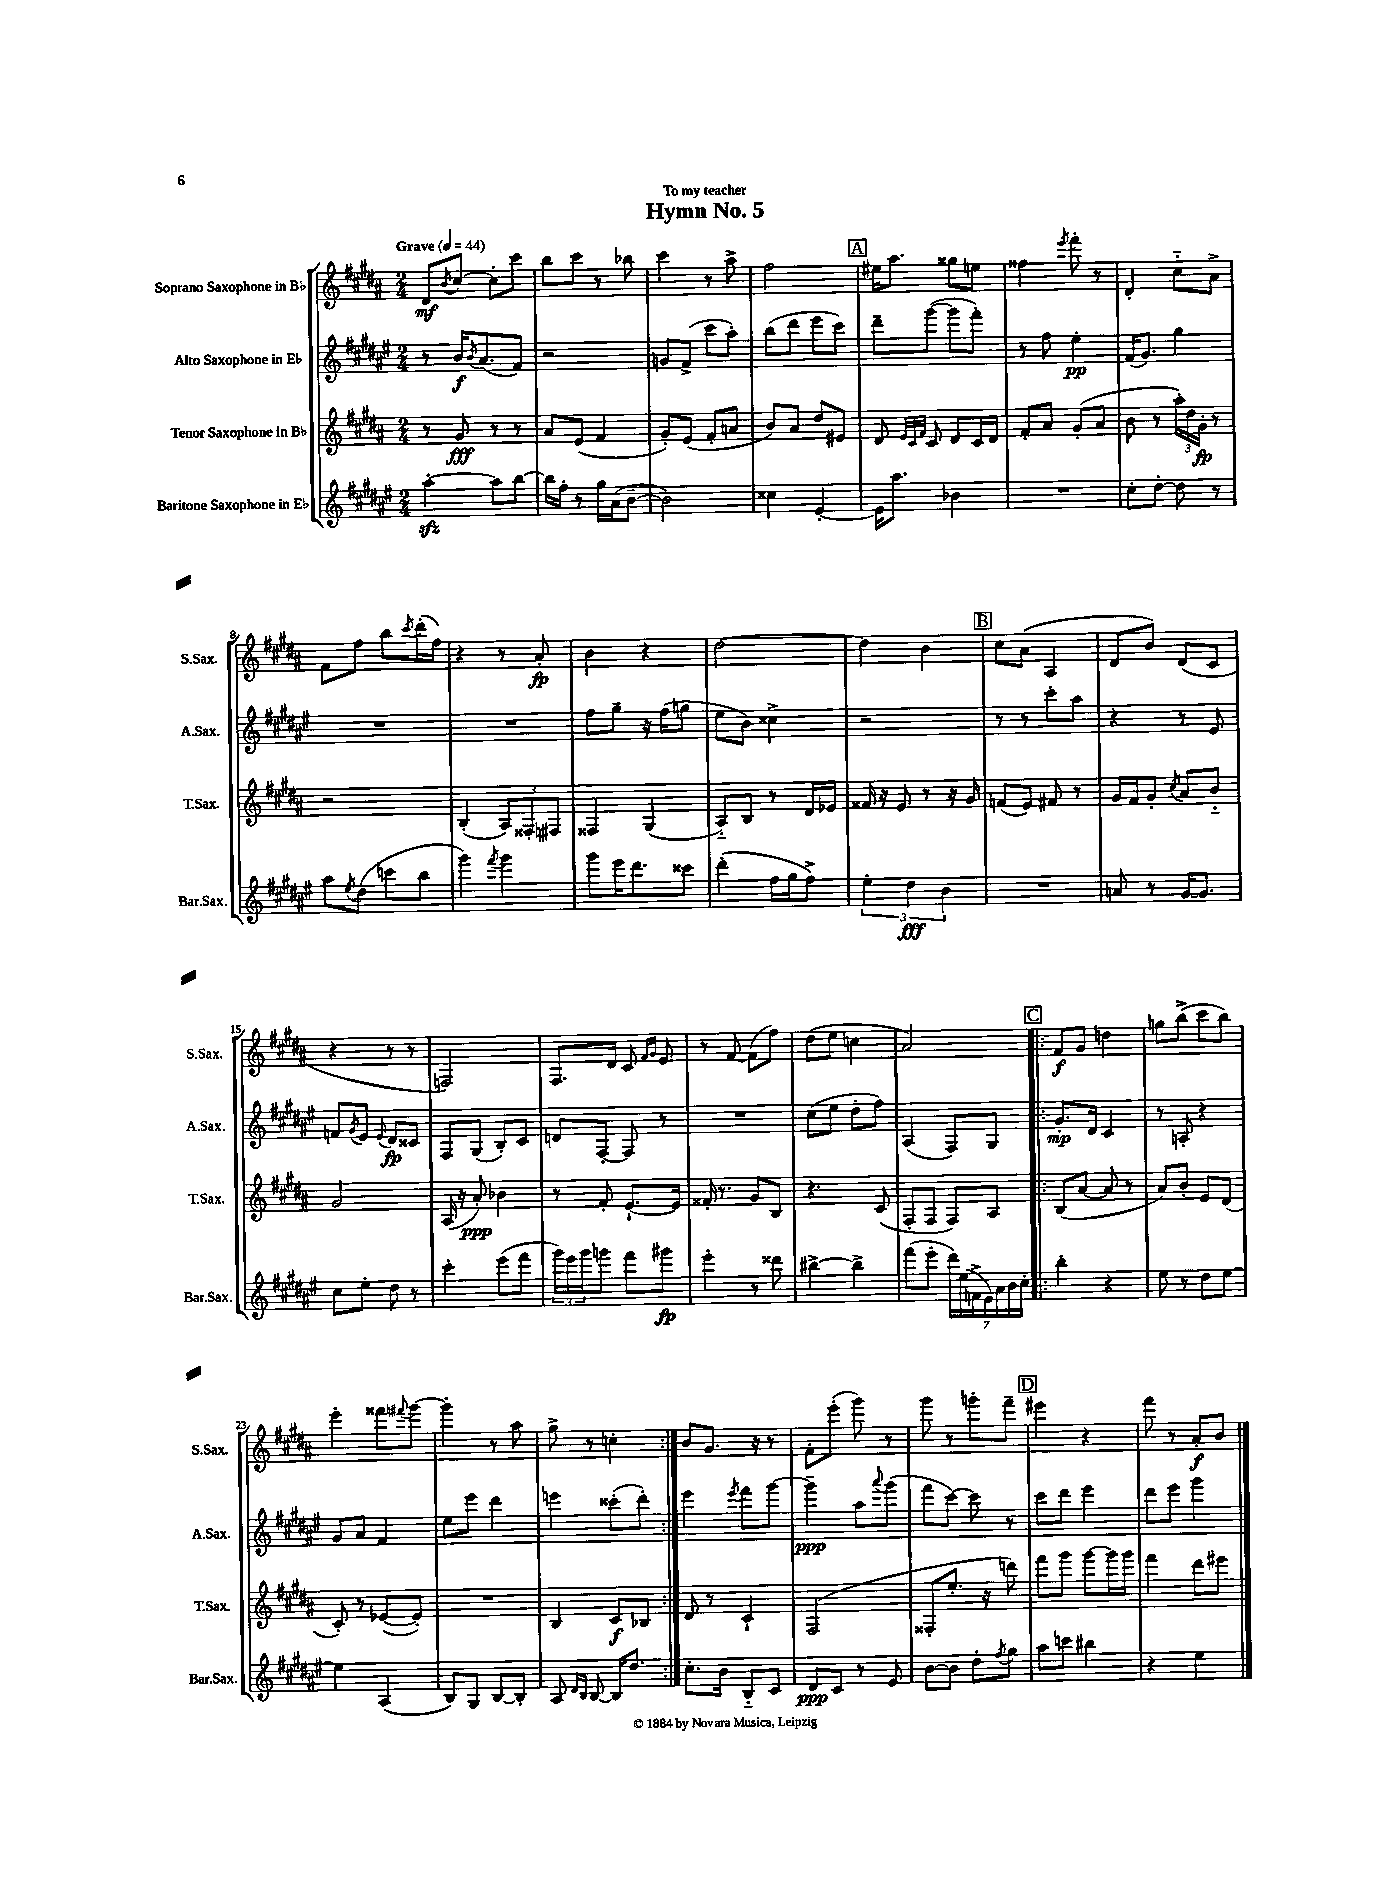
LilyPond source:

\header { title = "Hymn No. 5" dedication = "To my teacher" }
<<
\new StaffGroup <<
\new Staff = "s0" \with { instrumentName = "Soprano Saxophone in Bb" shortInstrumentName = "S.Sax." } {
    \clef treble \key b \major \numericTimeSignature \time 2/4 \tempo "Grave" 4 = 44
    dis'8\mf \acciaccatura { b'8 } cis''8~ cis''8-. cis'''8 |
    b''8 cis'''8 r8 bes''8 |
    cis'''4 r8 ais''8-> |
    fis''2 |
    \mark \markup { \box "A" } eis''16 ais''8. gisis''8 e''8 |
    fisis''4 \acciaccatura { e'''8 } fis'''8-. r8 |
    dis'4-. cis''8-_ ais'8-> |
    fis'8 fis''8 b''8 \acciaccatura { cis'''8 } dis'''16-.( fis''16) |
    r4 r8 ais'8-.\fp |
    b'4 r4 |
    dis''2~ |
    dis''4 b'4 |
    \mark \markup { \box "B" } cis''8 ais'8( ais4 |
    dis'8 b'8) dis'8( cis'8 |
    r4 r8 r8 |
    f2) |
    fis8. dis'16 cis'8 \grace { fis'16 gis'16 } e'8 |
    r8 fis'8~ fis'8( fis''8) |
    dis''8( e''8 c''4 |
    ais'2) |
    \repeat volta 2 { \mark \markup { \box "C" } fis'8\f gis'8 d''4 |
    g''8 b''8->( cis'''8 b''8) |
    e'''4-. fisis'''8 \appoggiatura { fis'''8 } gis'''8~ |
    gis'''4-. r8 ais''8 |
    gis''8-> r8 c''4-. | }
    b'8 gis'8. r16 r8 |
    fis'8-. e'''8-.( gis'''8) r8 |
    gis'''8 r8 g'''8-. fis'''8-- |
    \mark \markup { \box "D" } eis'''4 r4 |
    fis'''8 r8 ais'8-.\f b'8 \bar "|." |
}
\new Staff = "s1" \with { instrumentName = "Alto Saxophone in Eb" shortInstrumentName = "A.Sax." } {
    \clef treble \key fis \major \numericTimeSignature \time 2/4
    r8 b'16\f \acciaccatura { b'8 } ais'8.( fis'8) |
    r2 |
    g'8 fis'8->( cis'''8 ais''8-.) |
    b''8( dis'''8 eis'''8 cis'''8) |
    \mark \markup { \box "A" } dis'''8-- gis'''8~( gis'''8 fis'''8-.) |
    r8 fis''8 eis''4-.\pp |
    fis'16( gis'8.) gis''4 |
    R2 |
    R2 |
    fis''8 gis''8-- r16 fis''16( g''8 |
    eis''8 b'8) cisis''4-> |
    r2 |
    \mark \markup { \box "B" } r8 r8 cis'''8-. ais''8 |
    r4 r8 eis'8 |
    f'8 \acciaccatura { gis'8 } eis'8 \appoggiatura { eis'8 } dis'8\fp cisis'8 |
    fis8 gis8( b8-.) cis'8 |
    d'8 fis8~-. fis8 r8 |
    R2 |
    cis''8( eis''8 dis''8-. fis''8) |
    ais4( fis8) gis8 |
    \repeat volta 2 { \mark \markup { \box "C" } gis'8.-.\mp dis'16 cis'4 |
    r8 a8-. r4 |
    gis'8 ais'8 fis'4 |
    eis''8 eis'''8 dis'''4 |
    e'''4 cisis'''8-.( dis'''8-.) | }
    eis'''4 \acciaccatura { eis'''8 } fis'''8 gis'''8~ |
    gis'''4--\ppp ais''8 \appoggiatura { ais'''8 } gis'''8( |
    fis'''8 cis'''8~) cis'''8 r8 |
    \mark \markup { \box "D" } cis'''8 dis'''8 eis'''4 |
    dis'''8 eis'''8 gis'''4 \bar "|." |
}
\new Staff = "s2" \with { instrumentName = "Tenor Saxophone in Bb" shortInstrumentName = "T.Sax." } {
    \clef treble \key b \major \numericTimeSignature \time 2/4
    r8 gis'8\fff r8 r8 |
    ais'8 e'8( fis'4 |
    gis'8-.) e'8( fis'8-. a'8 |
    b'8) ais'8 dis''8 eis'8 |
    \mark \markup { \box "A" } dis'8 \grace { e'32 cis'32 fis'32 } cis'8 dis'8 cis'16 dis'16 |
    fis'8-. ais'8 gis'8-.( ais'8 |
    b'8 r8 \tuplet 3/2 { ais''16-.) dis''16 gis'16-.\fp } r8 |
    r2 |
    b4-.( \tuplet 3/2 { ais8) fisis8-. fis8 } |
    fisis4 gis4( |
    ais8-_) b8 r8 dis'16 ees'16 |
    fisis'16 r16 e'8 r8 r16 gis'16 |
    \mark \markup { \box "B" } f'8( e'8) fis'8 r8 |
    gis'16 fis'16 gis'8-. \acciaccatura { cis''8 } ais'8 b'8-_ |
    gis'2 |
    ais16( r16 ais'8-.\ppp) bes'4 |
    r8 fis'8-. e'8.~-! e'16 |
    fisis'16-. r8. gis'8 b8 |
    r4. cis'8( |
    fis8-. fis8 fis8) ais8 |
    \repeat volta 2 { \mark \markup { \box "C" } b8( ais'8~ ais'8 r8 |
    ais'8) b'8-. e'8 dis'8( |
    cis'8-.) r8 ees'8~( ees'8-.) |
    R2 |
    b4 cis'8\f bes8 | }
    dis'8 r8 cis'4-! |
    fis2( |
    fisis8-. e''8.-. r16 d'''8) |
    \mark \markup { \box "D" } fis'''8 gis'''8 gis'''8~ gis'''16 gis'''16 |
    fis'''4 dis'''8 eis'''8 \bar "|." |
}
\new Staff = "s3" \with { instrumentName = "Baritone Saxophone in Eb" shortInstrumentName = "Bar.Sax." } {
    \clef treble \key fis \major \numericTimeSignature \time 2/4
    ais''4~-.\sfz ais''8 b''8~ |
    b''16 fis''16-. r8 gis''16 ais'16( b'8~-- |
    b'2) |
    cisis''4 eis'4~-. |
    \mark \markup { \box "A" } eis'16 ais''8. bes'4 |
    R2 |
    cis''8-. dis''8~-. dis''8 r8 |
    ais''8 \acciaccatura { eis''8 } dis''8( c'''8 b''8 |
    gis'''4) \acciaccatura { fis'''8 } gis'''4 |
    gis'''8 eis'''16 dis'''8. cisis'''8 |
    dis'''4-.( fis''16 gis''16 fis''8->) |
    \tuplet 3/2 { eis''4-. dis''4\fff b'4 } |
    \mark \markup { \box "B" } R2 |
    a'8 r8 gis'16~ gis'8. |
    cis''8 eis''8-. dis''8 r8 |
    cis'''4-. eis'''8( fis'''8 |
    \tuplet 3/2 { gis'''16) eis'''16 gis'''16 } g'''8 fis'''8 gis'''8\fp |
    eis'''4-. r8 disis'''8 |
    bis''4~-> bis''4-> |
    fis'''8( eis'''8-. \tuplet 7/4 { dis'''16) eis''16( f'16-> eis'16) ais'16 b'16 cis''16-. } |
    \repeat volta 2 { \mark \markup { \box "C" } b''4-. r4 |
    eis''8 r8 dis''8 eis''8~ |
    eis''4 ais4( |
    b8) gis8 b8~ b8-. |
    ais8 \grace { dis'16 b16 } b8~ b16 dis''8. | }
    cis''8.-. b'16 b8-_ cis'8 |
    dis'8\ppp cis'8 r8 eis'8 |
    b'8~ b'8 dis''8-. \acciaccatura { fis''8 } gis''8 |
    \mark \markup { \box "D" } ais''8 c'''8 bis''4 |
    r4 eis''4 \bar "|." |
}
>>
>>
